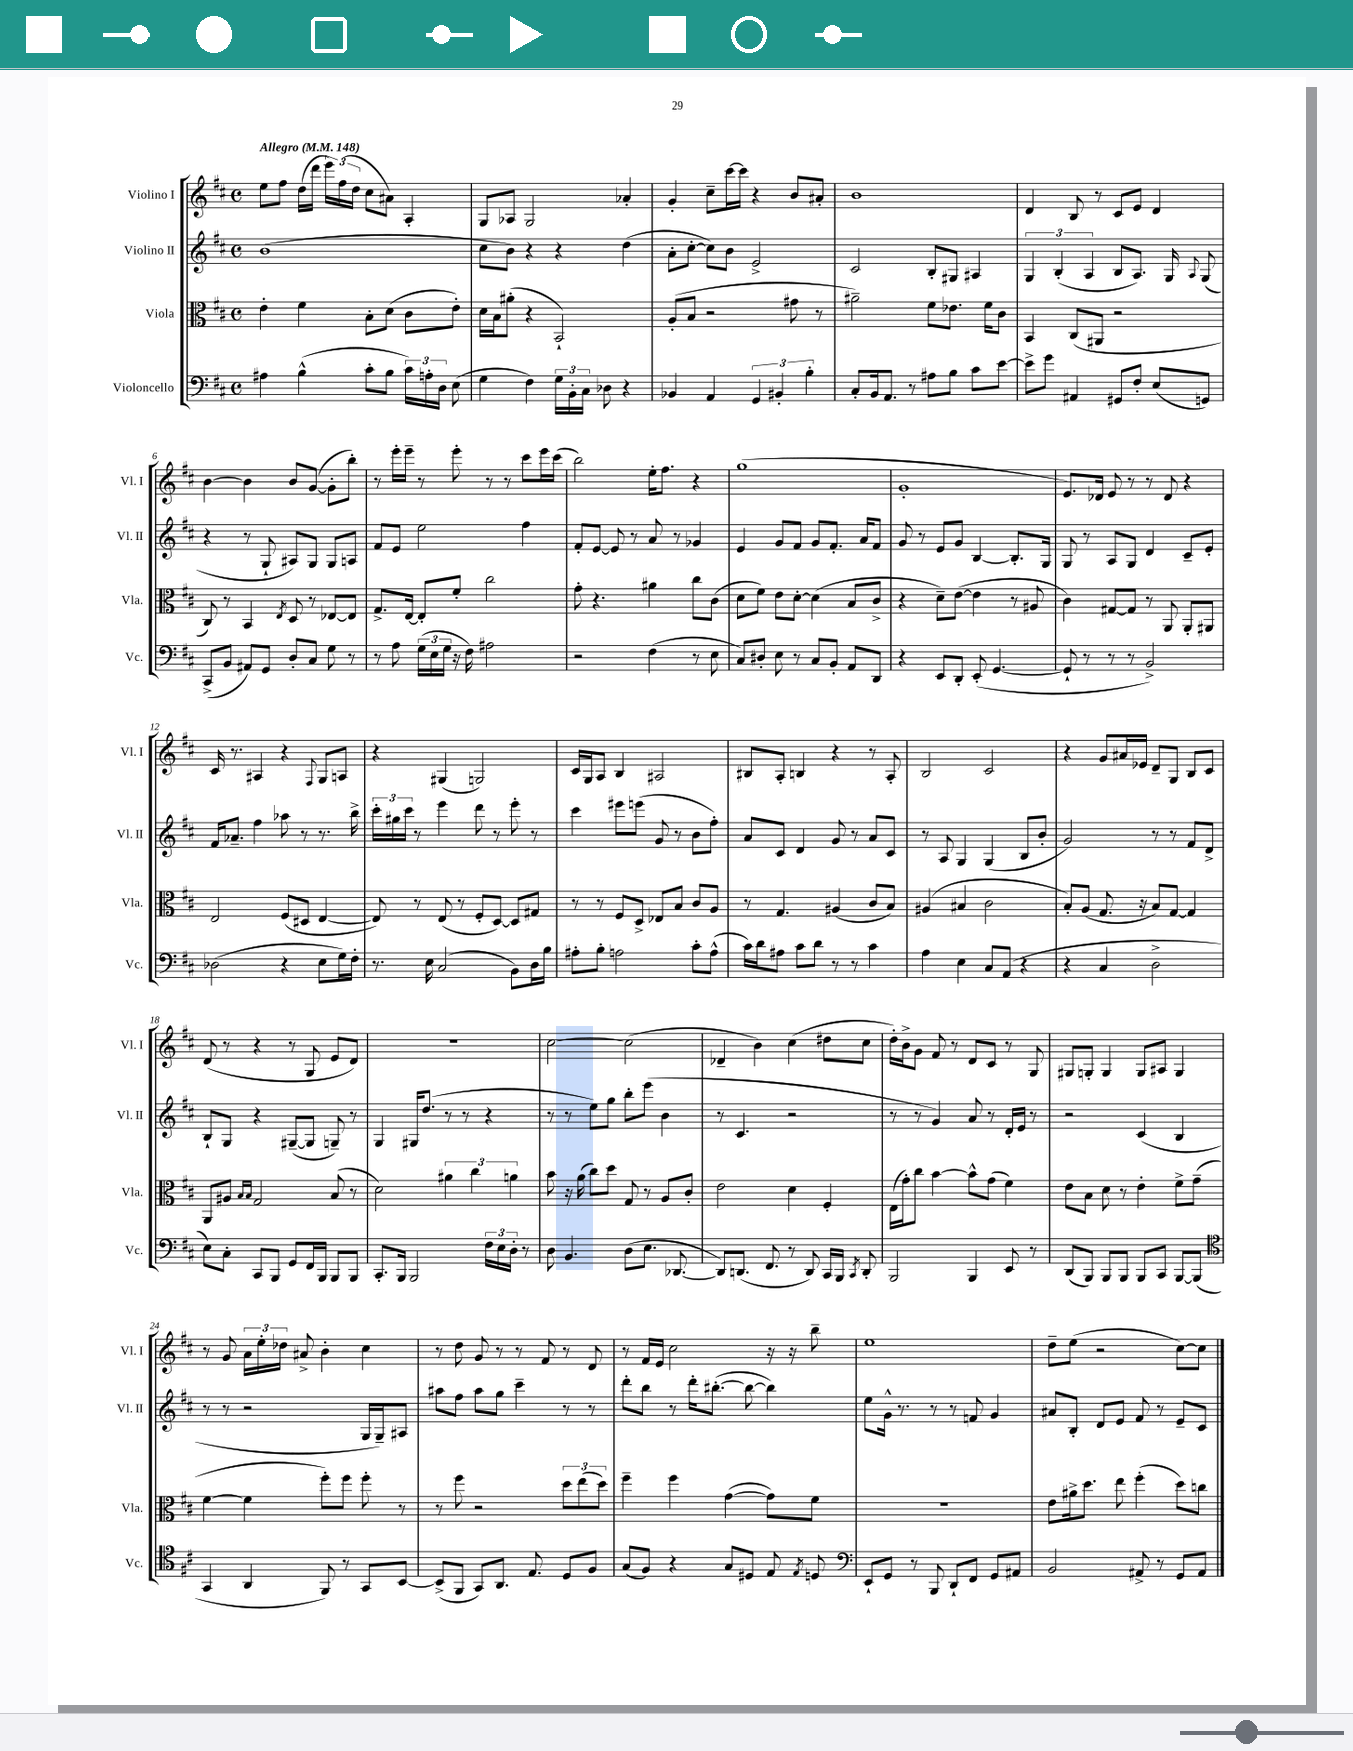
<<
\new StaffGroup <<
\new Staff = "s0" \with { instrumentName = "Violino I" shortInstrumentName = "Vl. I" } {
    \clef treble \key d \major \defaultTimeSignature \time 4/4 \tempo "Allegro" 4 = 148
    \autoBeamOff e''8[ fis''8] d''16[( d'''16] \tuplet 3/2 { e'''16[) fis''16( d''16] } cis''8[ ais'8]) a4-. |
    g8[ aes8] g2 aes'4-. |
    g'4-. cis''8[-- cis'''16~ cis'''16] r4 b'8[ ais'8]-. |
    b'1 |
    d'4 b8 r8 cis'8[ e'8] d'4 |
    b'4~ b'4 b'8[ g'8]~( g'8[-. b''8]-.) |
    r8 e'''16[-. e'''16]-- r8 e'''8-. r8 r8 cis'''8[ e'''16 cis'''16]( |
    b''2) e''16[-. fis''8.] r4 |
    g''1( |
    g'1-. |
    e'8.[) des'16] e'8 r8 r8 des'8 r4 |
    cis'16 r8. ais4 r4 \appoggiatura { fis8 } g8[ a8] |
    r4 gis4( g2) |
    cis'16[ g16 a8] b4 ais2 |
    bis8[ a8]-. b4 r4 r8 a8-. |
    b2 cis'2 |
    r4 g'8[ ais'16 ees'16] d'8[-- g8] b8[ cis'8] |
    d'8( r8 r4 r8 g8 e'8[ d'8]) |
    R1 |
    cis''2~ cis''2( |
    des'4-- b'4) cis''4( dis''8[ cis''8] |
    d''16[-.) b'16-> g'8] fis'8 r8 d'8[ cis'8] r8 g8 |
    gis8[ g8]-. g4 g8[ ais8] g4 |
    r8 g'8 \tuplet 3/2 { a'16[ e''16-. des''16] } ais'8-> b'4-. cis''4 |
    r8 d''8 g'8 r8 r8 fis'8 r8 d'8 |
    r8 fis'16[ e'16] cis''2 r16 r16 b''8-- |
    e''1 |
    d''8[-- e''8]( r2 cis''8[~) cis''8] \bar "|." |
}
\new Staff = "s1" \with { instrumentName = "Violino II" shortInstrumentName = "Vl. II" } {
    \clef treble \key d \major \defaultTimeSignature \time 4/4
    \autoBeamOff b'1( |
    cis''8[ b'8]) r4 r4 d''4( |
    a'8[-. cis''8]~-. cis''8[) b'8] e'2-> |
    cis'2 b8[-. gis8] ais4 |
    \tuplet 3/2 { g4 b4-.( a4 } b8[ a8.]) g16 \appoggiatura { a8 } g8( |
    r4 r8 g8-! ais8[) g8] g8[ a8] |
    fis'8[ e'8] e''2 fis''4 |
    fis'8[-. e'8]~ e'8 r8 a'8 r8 ges'4 |
    e'4 g'8[ fis'8] g'8[ fis'8.]-. a'16[ fis'8] |
    g'8 r8 e'8[ g'8] b4~ b8.[-. g16] |
    g8 r8 a8[ g8] d'4 cis'8[-- e'8]-. |
    fis'16[ aes'8.]-- fis''4 aes''8 r8 r8. b''16-> |
    \tuplet 3/2 { cis'''16[-. gis''16 cis'''16] } r8 e'''4 d'''8 r8 e'''8-. r8 |
    cis'''4 eis'''8[ e'''8]( g'8 r8 b'8[ fis''8]-.) |
    a'8[ cis'8] d'4 g'8 r8 a'8[ cis'8] |
    r8 a8 g4 g4( b8[ b'8]-. |
    g'2) r8 r8 fis'8[ d'8]-> |
    b8[-! g8] r4 gis8[~--( gis8] g8--) r8 |
    g4 gis16[ d''8.]( r8 r8 r4 |
    r8 r8 e''8[) g''8] b''8[-. e'''8]( b'4 |
    r8 cis'4. r2 |
    r8 r8 g'4) a'8 r8 d'16[-. e'16] r8 |
    r2 cis'4( b4 |
    r8 r8 r2 g16[ g16--) ais8] |
    ais''8[ fis''8] ais''8[ g''8] cis'''4-- r8 r8 |
    d'''8[-. b''8] r8 d'''16[-. bis''8.]~-.( bis''8~ bis''4) |
    e''8[ g'16]-^ r8. r8 r8 f'8 g'4 |
    ais'8[ b8]-. d'8[ e'8] fis'8 r8 e'8[-- cis'8] \bar "|." |
}
\new Staff = "s2" \with { instrumentName = "Viola" shortInstrumentName = "Vla." } {
    \clef alto \key d \major \defaultTimeSignature \time 4/4
    \autoBeamOff e'4-. fis'4 b8[-. d'8]( cis'8[ e'8]-.) |
    d'16[ b16 ais'8]-.( r4 b,2-!) |
    a8[-.( b8] r2 gis'8 r8 |
    ais'2--) fis'8[ ees'8.] fis'16[ cis'8] |
    b,4 cis8[( ais,8] r2 |
    cis8) r8 b,4 \acciaccatura { e8 } d8 r8 ees8[~ ees8] |
    g8.[-> e16]~ e8[-. fis'8]-. cis''2 |
    g'8-. r4. ais'4 cis''8[ cis'8]( |
    d'8[ fis'8]) e'8[ d'8]~-. d'4( b8[ cis'8]-> |
    r4 d'8[--) e'8]~( e'4 r8 ais8 |
    cis'4) gis8[~ gis8] r8 a,8 a,8[-. ais,8] |
    e2 fis8[( dis8] e4~ |
    e8) r8 e8( r8 fis8[-. d8]~) d8[ gis8] |
    r8 r8 fis8[ d8]-> ees8[ b8] cis'8[ a8] |
    r8 g4. ais4( cis'8[ b8]) |
    ais4( bis4 cis'2 |
    b8[-.) a8]( g8. r16 b8[) g8]~ g4 |
    a,8[ ais8] \grace { b16[ b16] } g2 b8( r8 |
    d'2) \tuplet 3/2 { ais'4 cis''4 a'4 } |
    b'8 r16 a'16( cis''8[) d''8] g8 r8 a8[ cis'8]-. |
    e'2 d'4 fis4-. |
    e16[( g'16-.) cis''8] b'4~ b'8[-^ g'8]( fis'4) |
    e'8[ b8] d'8 r8 e'4-. fis'8[-> g'8]--( |
    fis'4~ fis'4 fis''8[-.) fis''8] fis''8-. r8 |
    r8 fis''8 r2 \tuplet 3/2 { d''8[ e''8( d''8]) } |
    fis''4-- fis''4 g'4~( g'8[) fis'8] |
    R1 |
    e'8[ ais'16-> d''8.] e''8 fis''4-.( d''8[) c''8] \bar "|." |
}
\new Staff = "s3" \with { instrumentName = "Violoncello" shortInstrumentName = "Vc." } {
    \clef bass \key d \major \defaultTimeSignature \time 4/4
    \autoBeamOff ais4 b4-^( cis'8[-. b8] \tuplet 3/2 { cis'16[) a16-. d16] } e8( |
    g4 fis4) \tuplet 3/2 { g16[ b,16-. cis16] } des8 r4 |
    bes,4 a,4 \tuplet 3/2 { g,4 bis,4-. b4-. } |
    cis8[-. b,16 a,8.] r8 ais8[ b8] cis'8[ e'8]~ |
    e'8[-> g'8] ais,4 gis,8[ fis8]-. e8[( g,8]) |
    cis,8[->( b,8] ais,8[) g,8] d8[-. cis8] g8 r8 |
    r8 a8 \tuplet 3/2 { g16[( e16 g16] } r16 fis16) ais2 |
    r2 fis4( r8 e8 |
    cis8[) dis8]-. e8 r8 cis8[ b,8]-. a,8[ d,8] |
    r4 e,8[ d,8]-. e,8-.( g,4.~ |
    g,8-! r8 r8 r8 b,2->) |
    des2( r4 e8[ g16) fis16]-. |
    r8. e16 cis2( b,8[) d16 b16] |
    ais8[-. b8]-. a2 cis'8[-. a8]-^( |
    cis'16[) d'16 ais8] cis'8[ d'8] r8 r8 cis'4 |
    a4 e4 cis8[ a,8]( r4 |
    r4 cis4 d2-> |
    e8[) cis8]-. cis,8[ b,,8] g,8[ fis,16 b,,16] b,,8[ b,,8] |
    cis,8.[-. b,,16] b,,2 \tuplet 3/2 { fis16[ e16 d16]-. } r8 |
    d8 b,4. d8[( e8.] des,8.~ |
    des,8[) d,8.]( fis,8. r8 d,8) cis,16[ b,,16] \acciaccatura { cis,8 } d,8-. |
    b,,2 b,,4 e,8 r8 |
    d,8[( b,,8]) b,,8[ b,,8] b,,8[ cis,8] b,,8[~ b,,8]( |
    \clef tenor g,4 a,4 fis,8) r8 g,8[ b,8]~ |
    b,8[->( fis,8] g,8[) a,8.] e8. d8[ fis8] |
    g8[( fis8]) r4 g8[ dis8] e8 \acciaccatura { e8 } d8 |
    \clef bass e,8[-! g,8] r8 b,,8 d,8[-! fis,8] g,8[ ais,8] |
    b,2 ais,8-> r8 g,8[ ais,8] \bar "|." |
}
>>
>>
